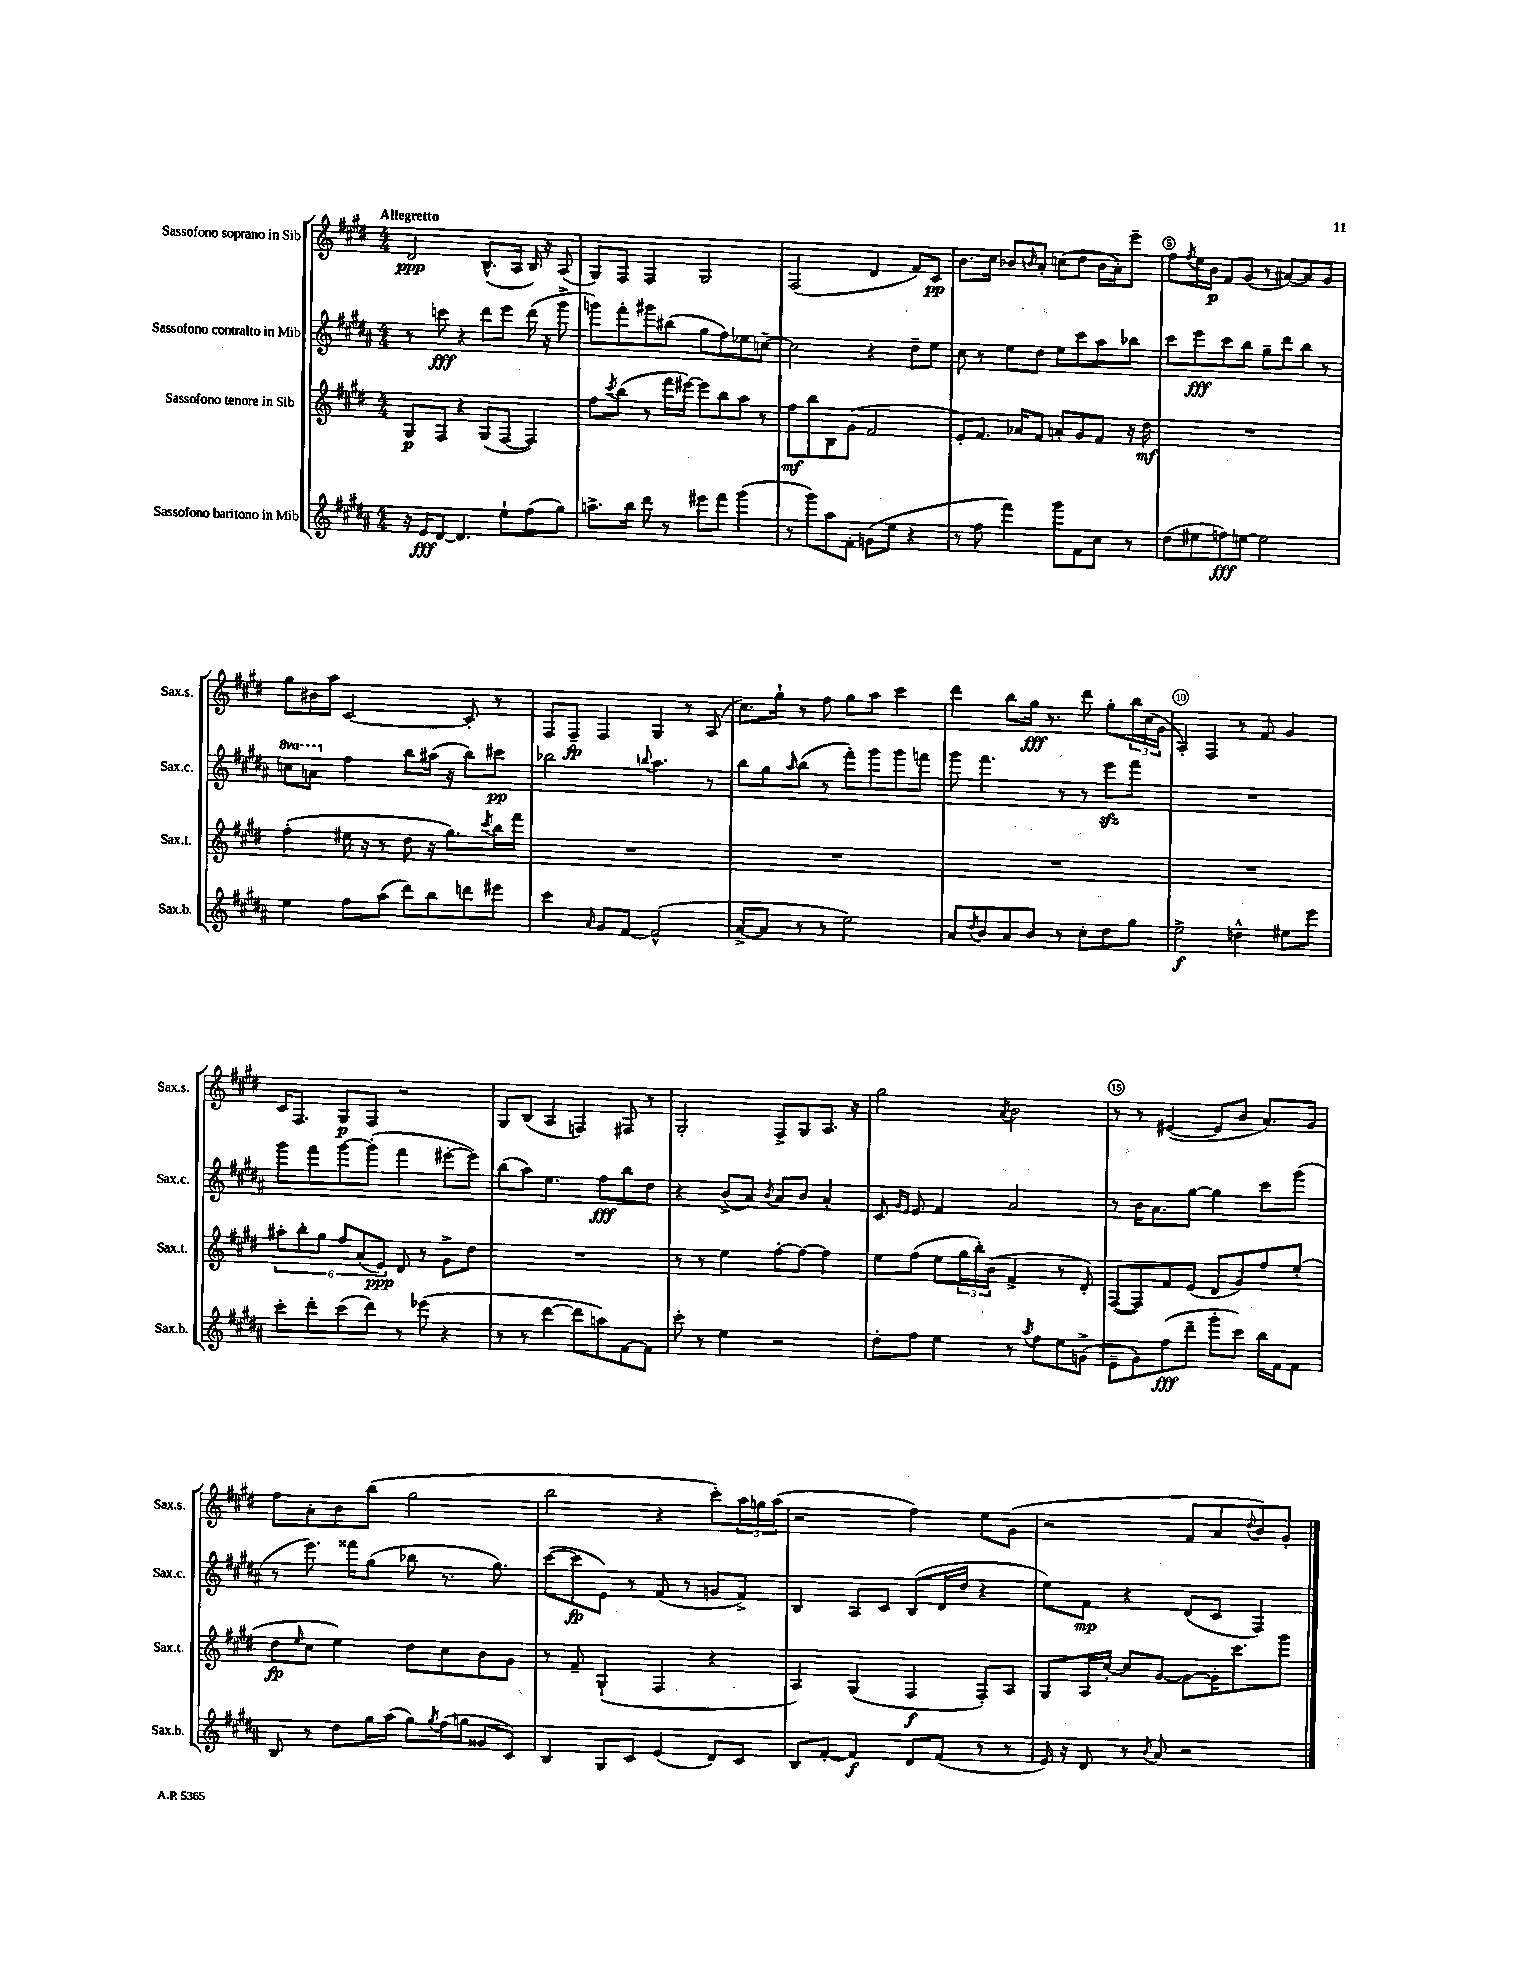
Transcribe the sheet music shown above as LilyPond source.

<<
\new StaffGroup <<
\new Staff = "s0" \with { instrumentName = "Sassofono soprano in Sib" shortInstrumentName = "Sax.s." } {
    \clef treble \key e \major \numericTimeSignature \time 4/4 \tempo "Allegretto"
    dis'2\ppp b8.-^( a16 b16) r16 a8( |
    gis8) fis8 fis4 gis2 |
    fis2( dis'4 fis'8) cis'8\pp |
    b'8. cis''16 bes'8 \grace { b'16 } a'8-. c''8( dis''8 b'16 a'16-.) e'''8-- |
    fis''8 \acciaccatura { fis''8 } e''16 b'16\p fis'8 gis'8( r8 ais'8~) ais'8 gis'8 |
    gis''8 bis'16 a''16 cis'2~ cis'8-. r8 |
    fis8 fis8--\fp fis4 gis4 r8 a8( |
    cis''8.) gis''16-! r8 fis''8 gis''8 a''8 cis'''4 |
    dis'''4 b''8 gis''16\fff r8. dis'''8 gis''8-. \tuplet 3/2 { b''16 cis''16( gis'16 } |
    a4-.) fis4 r8 fis'8 gis'4 |
    cis'16 fis8. gis8\p fis8 r2 |
    gis8 b8( a4 f4) fis8 r8 |
    gis2-. fis8-> gis8 a8. r16 |
    gis''2 \acciaccatura { a'8 } b'2 |
    r8 r8 eis'4~( eis'8 b'8 a'8.) gis'16 |
    fis''8 a'8-. b'8 b''8( gis''2 |
    b''2 r4 cis'''8-.) \tuplet 3/2 { a''16 g''16 a''16( } |
    r2 fis''4) e''8 gis'8( |
    r2 fis'8 a'8 \appoggiatura { dis''8 } b'8) gis'8-. \bar "|." |
}
\new Staff = "s1" \with { instrumentName = "Sassofono contralto in Mib" shortInstrumentName = "Sax.c." } {
    \clef treble \key b \major \numericTimeSignature \time 4/4 \set Staff.ottavationMarkups = #ottavation-simple-ordinals
    r8 c'''8\fff r4 dis'''8 e'''8 dis'''16( r16 gis'''8-> |
    g'''8) fis'''8-. gis'''8 bis''8( gis''8 fis''8) ees''8 c''8~-- |
    c''2 r4 dis''8-- e''8 |
    cis''8 r8 e''8 dis''8 e''8 cis'''8 ais''8 bes''8 |
    cis'''8 e'''8\fff cis'''8 b''8 gis''8-- dis'''8 b''8 r8 |
    \ottava #1 c'''8 a''8 \ottava #0 fis''4 b''8 ais''16( r16 b''8) cis'''8\pp |
    bes''2 \appoggiatura { b''8 } ais''4. r8 |
    b''8 gis''8 \grace { ais''16 } b''8( r8 fis'''8-.) gis'''8 gis'''8 f'''8 |
    gis'''8 fis'''4. r8 r8 e'''8\sfz fis'''8 |
    R1 |
    gis'''8 fis'''8 gis'''8~ gis'''8-.( fis'''4 eis'''8~-. eis'''8) |
    b''8( ais''8) e''4. fis''8\fff b''8 dis''8 |
    r4 b'8->( ais'8) \acciaccatura { b'8 } ais'8 b'8 ais'4-. |
    cis'8 \grace { gis'16 e'16 } e'8 fis'4 ais'2 |
    r8 b'16 ais'8. gis''8~ gis''4 cis'''8 gis'''8( |
    r8 e'''8.) fisis'''16 gis''8( bes''8 r8. gis''8.) |
    cis'''8~( cis'''8\fp e'8) r8 fis'8( r8 g'8 fis'8->) |
    b4 ais8 cis'8 b8( dis'16 dis''16 r4 |
    e''8) fis'8\mp r4 dis'8( cis'8 fis4) \bar "|." |
}
\new Staff = "s2" \with { instrumentName = "Sassofono tenore in Sib" shortInstrumentName = "Sax.t." } {
    \clef treble \key e \major \numericTimeSignature \time 4/4
    gis8\p fis8 r4 gis8( fis8~ fis4) |
    fis''8 \acciaccatura { cis'''8 } b''8( r8 fis'''16 eis'''16~) eis'''8 b''8 a''8 r8 |
    fis''8\mf b''8 b8 gis'8( fis'2 |
    e'8-.) fis'8. aes'16 fis'8 a'8-. gis'8 fis'8 r16 dis''16\mf |
    R1 |
    fis''4-.( eis''16 r16 r8 dis''8 r16 gis''8.) \acciaccatura { cis'''8 } b''16 fis'''16 |
    R1 |
    R1 |
    R1 |
    R1 |
    \tuplet 6/4 { ais''8-. b''8-. gis''8 fis''8 a'8( e'8\ppp) } dis'8 r8 gis'8-> dis''8 |
    R1 |
    r8 r8 e''4 fis''8~-. fis''8~ fis''4 |
    e''8 fis''8( e''8 \tuplet 3/2 { gis''16 b''16-.) b'16( } fis'4-> r8 dis'8-.) |
    fis8~( fis8) fis'8 e'8( dis'8 gis'8) fis''8 e''8-.( |
    dis''8\fp \grace { e''16 } cis''8 e''4) dis''8 cis''8 b'8 gis'8 |
    r8 fis'8-- gis4-!( fis4 r4 |
    a4) gis4( fis4\f fis8-.) a8 |
    gis8 a16 cis''16~-. cis''8 gis'8~ gis'8~ gis'16-. cis'''8. gis'''8 \bar "|." |
}
\new Staff = "s3" \with { instrumentName = "Sassofono baritono in Mib" shortInstrumentName = "Sax.b." } {
    \clef treble \key b \major \numericTimeSignature \time 4/4
    r16 e'16\fff dis'8~ dis'4. e''8-! fis''8( gis''8) |
    a''8.-> b''16 dis'''8 r8 eis'''8 fis'''8 gis'''4( |
    r8 gis'''8) ais''8 fis'8-. g'8( e''8 r4 |
    r8 fis''8 fis'''4) gis'''8 fis'8 cis''8 r8 |
    dis''8( eis''8 f''8\fff) e''8~ e''2 |
    e''4 fis''8 ais''8( dis'''8) b''8 d'''8 eis'''8 |
    cis'''4 \grace { ais'16 } gis'8 fis'8~ fis'2-^( |
    ais'8~-> ais'8 r8 r8 e''2) |
    ais'8 \acciaccatura { dis''8 } b'8 ais'8 b'8 r8 cis''8-. dis''8 gis''8 |
    e''2->\f d''4-^ eis''8 e'''8 |
    cis'''8-. dis'''8-. cis'''8( dis'''8) r8 ees'''8( r4 |
    r8 r8 dis'''4~ dis'''8 a''8) fis'8~ fis'8 |
    cis'''8-. r8 e''4 r2 |
    dis''8-. fis''8 e''4 r8 \acciaccatura { ais''8 } fis''8 e''8 g'8->( |
    e'8-- gis'8) fis''8\fff( dis'''8-- gis'''8-. cis'''8) b''16 fis'16 fis'8 |
    b8 r8 dis''8 gis''16 ais''16( gis''8) \acciaccatura { gis''8 } fis''16( g''16 gisis'8 cis'8) |
    b4 gis8 cis'8 e'4( dis'8) cis'8 |
    b8 fis'8~-. fis'4\f dis'8 fis'8( r8 r8 |
    e'16) r16 dis'8 r8 \acciaccatura { b'8 } ais'8 r2 \bar "|." |
}
>>
>>
\layout { \context { \Score \override BarNumber.break-visibility = ##(#f #t #t) barNumberVisibility = #(every-nth-bar-number-visible 5) \override BarNumber.stencil = #(make-stencil-circler 0.1 0.3 ly:text-interface::print) } }
